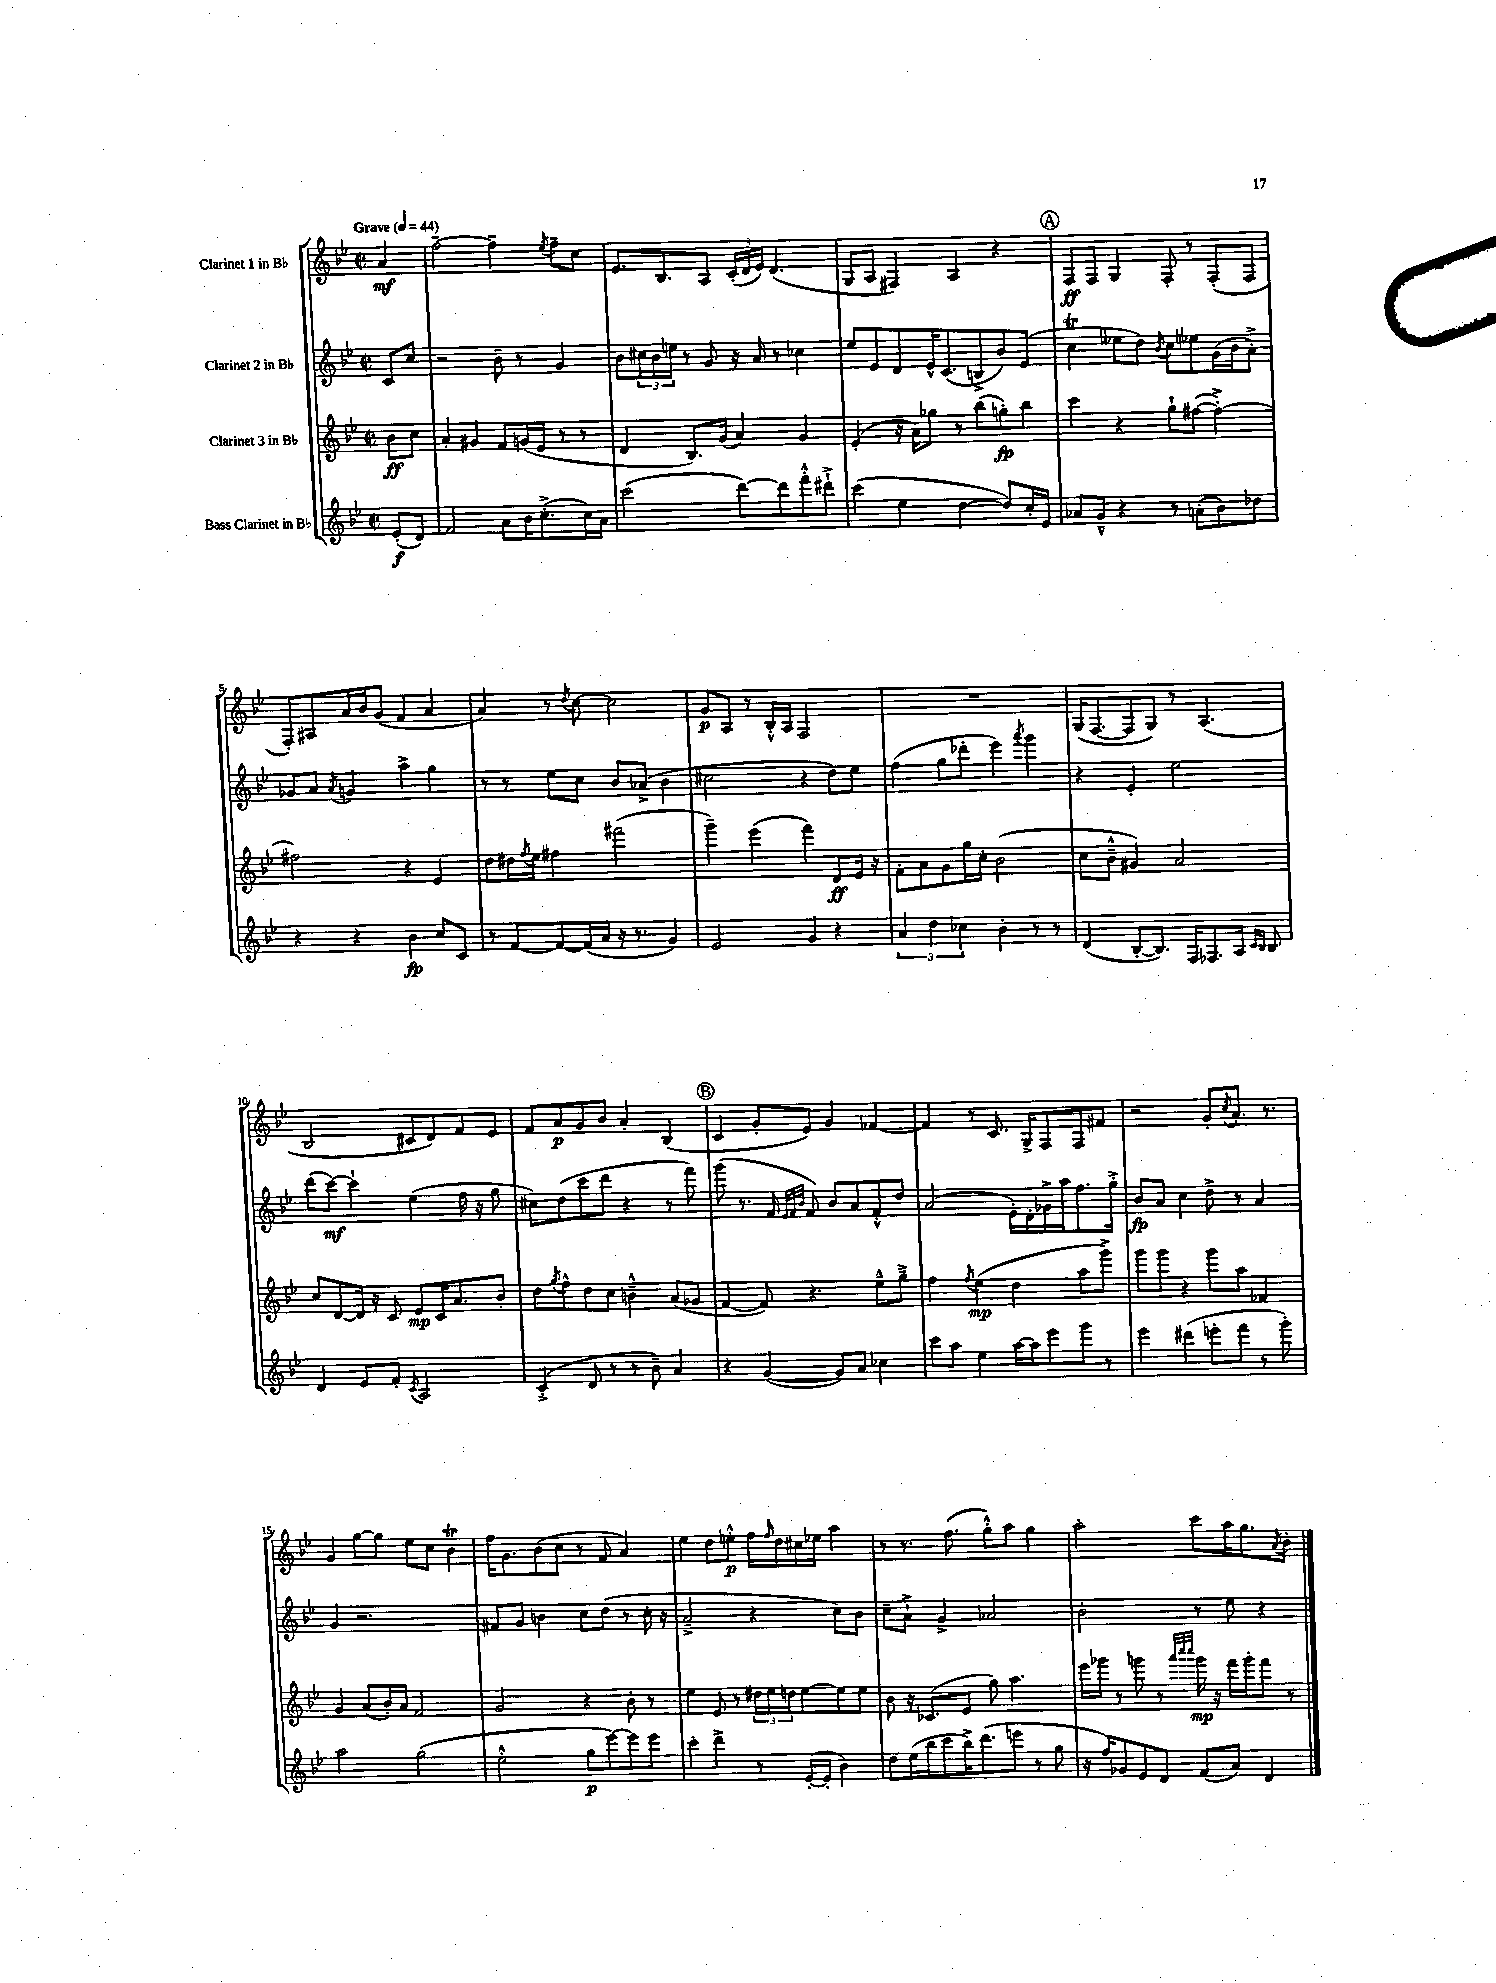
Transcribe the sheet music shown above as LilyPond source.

<<
\new StaffGroup <<
\new Staff = "s0" \with { instrumentName = "Clarinet 1 in Bb" } {
    \clef treble \key bes \major \defaultTimeSignature \time 2/2 \partial 4 \tempo "Grave" 4 = 44
    a'4\mf |
    f''2~-- f''4-- \acciaccatura { ees''8 } f''8-- c''8 |
    ees'8. bes8. a8 \tuplet 3/2 { c'16-.( d'16 ees'16) } d'4.( |
    g8 a8 fis4) a4 r4 |
    \mark \markup { \circle "A" } f8\ff f8 g4 f8-. r8 f8-.( f8 |
    f8-.) ais8 a'16 bes'16 g'8( f'4 a'4 |
    a'4) r8 \acciaccatura { d''8 } c''8~ c''2 |
    g'8\p a8 r8 bes16-.-^ a16 f2 |
    R1 |
    g16( f8.~ f8 g8) r8 a4.( |
    bes2 cis'8 d'8) f'8 ees'8 |
    f'8 a'8\p g'8 bes'8 a'4-. bes4( |
    \mark \markup { \circle "B" } c'4 g'8-. ees'8) g'4 fes'4~ |
    fes'4 r8 c'8. g16-> f8 f8 fis'8 |
    r2 g'8-. \acciaccatura { c''8 } a'8.-. r8. |
    g'4 g''8~ g''8 ees''8 c''8 bes'4\trill |
    f''16 g'8. bes'8( c''8 r8 f'8 a'4) |
    ees''4 d''8 e''8-.-^\p f''16 \grace { f''16 } d''16 cis''16 ees''16 a''4 |
    r8 r8. f''8.( g''8-.-^) a''8 g''4 |
    a''2-. c'''8 a''16 g''8. \acciaccatura { a'8 } bes'8-. \bar "|." |
}
\new Staff = "s1" \with { instrumentName = "Clarinet 2 in Bb" } {
    \clef treble \key bes \major \defaultTimeSignature \time 2/2 \partial 4
    c'8 c''8 |
    r2 bes'8-- r8 g'4 |
    bes'8 \tuplet 3/2 { cis''16 bes'16 e''16 } r8 g'8 r16 a'16 r8 ces''4 |
    ees''8 ees'8 d'8 ees'16-^ c'8.( b8-> bes'8) ees'8( |
    \mark \markup { \circle "A" } c''4\trill eeses''8 d''8) \acciaccatura { bes'8 } c''8 ees''8 g'16( bes'16 a'8-.->) |
    ges'8 a'8 \acciaccatura { a'8 } g'4 a''4-> g''4 |
    r8 r8 ees''8 c''8 bes'8 aes'8->( bes'4 |
    cis''2 r4 d''8) ees''8 |
    f''4( g''8 des'''8-. ees'''4) \acciaccatura { a'''8 } g'''4 |
    r4 ees'4-. ees''2 |
    d'''8( c'''8~\mf) c'''4-! ees''4( f''16 r16 g''8 |
    cis''8) d''8( c'''8 d'''8 r4 r8 f'''8) |
    \mark \markup { \circle "B" } g'''8( r8. f'16 \grace { ees'32 f'32 bes'32 } f'8) bes'8 a'8 f'8-.-^ d''8 |
    a'2( ees'16-.) d'16-. ges'16-> a''16 f''8. g''16-.-> |
    bes'8\fp a'8 c''4 d''8-> r8 a'4 |
    g'4 r2. |
    fis'8 g'8 b'4 c''8 d''8( r8 c''16-. r16 |
    a'2---> r4 c''8) bes'8 |
    c''8-- a'8-!-> g'4-> aes'2 |
    bes'2-. r8 ees''8 r4 \bar "|." |
}
\new Staff = "s2" \with { instrumentName = "Clarinet 3 in Bb" } {
    \clef treble \key bes \major \defaultTimeSignature \time 2/2 \partial 4
    bes'8\ff c''8 |
    a'4-. gis'4 f'8 g'16( ees'16 r8 r8 |
    d'4 bes8.) g'16( a'4) g'4 |
    ees'4-.( r16 a'16) ges''8 r8 bes''8( g''8-.\fp) bes''8 |
    \mark \markup { \circle "A" } c'''4 r4 g''8-! fis''8~( fis''4~-.->) |
    fis''2 r4 ees'4 |
    d''8 dis''16 \acciaccatura { f''8 } ees''16 fis''4 fis'''2( |
    g'''4--) ees'''4( f'''4) d'8\ff ees'16 r16 |
    f'8-. a'8 g'8 g''16 c''16-. bes'2( |
    c''8 bes'8---^ gis'4) a'2 |
    c''8 d'8~ d'16 r16 c'8 ees'8\mp c'16 a'8. bes'8-. |
    d''8 \acciaccatura { g''8 } f''8-^ d''8 c''8 b'4---^ a'8( ges'8 |
    \mark \markup { \circle "B" } f'4~ f'8) r4. ees''8---^ g''8---> |
    f''4 \acciaccatura { f''8 } ees''4\mp( d''4 a''8 g'''8->) |
    g'''8 g'''8 r4 g'''8 a''8 fes'4 |
    g'4 a'8( bes'16-.) a'16 f'2 |
    g'2 r4 bes'8-. r8 |
    ees''4 ees'8 r8 \tuplet 3/2 { dis''16 ees''16 d''16 } ees''8~ ees''8 ees''8 |
    bes'8 r16 ces'8.( ees'8 g''8) a''4. |
    ees'''16 ges'''16 r8 g'''8 r8 \grace { a'''32 c''''32 c''''32 } g'''16\mp r16 f'''16 g'''16-. f'''8 r8 \bar "|." |
}
\new Staff = "s3" \with { instrumentName = "Bass Clarinet in Bb" } {
    \clef treble \key bes \major \defaultTimeSignature \time 2/2 \partial 4
    ees'8-.\f( d'8) |
    f'2 a'8 bes'16 c''8.-.->( c''16) a'16 |
    c'''2( d'''8~) d'''8 f'''8-.-^ dis'''8-!-> |
    c'''4( ees''4 d''4~ d''8) c''16-. ees'16 |
    \mark \markup { \circle "A" } aes'8 g'8---^ r4 r8 a'8-.( bes'8) des''8 |
    r4 r4 bes'4\fp c''8 c'8 |
    r8 f'8~ f'8~ f'16( a'16 r16 r8. g'4) |
    ees'2 g'4 r4 |
    \tuplet 3/2 { a'4 d''4 ces''4 } bes'4-. r8 r8 |
    d'4( bes8~-. bes8.) f16 fes8. a16 \grace { c'16 bes16 } bes8 |
    d'4 ees'8 f'8-. \acciaccatura { c'8 } a2 |
    c'4-.->( d'8 r8 r8 bes'8--) a'4 |
    \mark \markup { \circle "B" } r4 g'4~( g'8) a'8 ces''4 |
    c'''8 a''8 ees''4 a''16~ a''16 ees'''8 g'''8 r8 |
    ees'''4 dis'''4( e'''8-. f'''8 r8 g'''8-.) |
    a''2 g''2( |
    ees''2-.-^ g''8\p ees'''8~) ees'''8 ees'''8 |
    c'''4-. d'''4-> r8 ees'16~-.( ees'16-. bes'4) |
    d''8 ees''16( bes''16 c'''8 bes''16->) d'''8.( e'''8 r8 g''8 |
    r16 f''16) ges'8 ees'8 d'8 f'8( a'8) d'4 \bar "|." |
}
>>
>>
